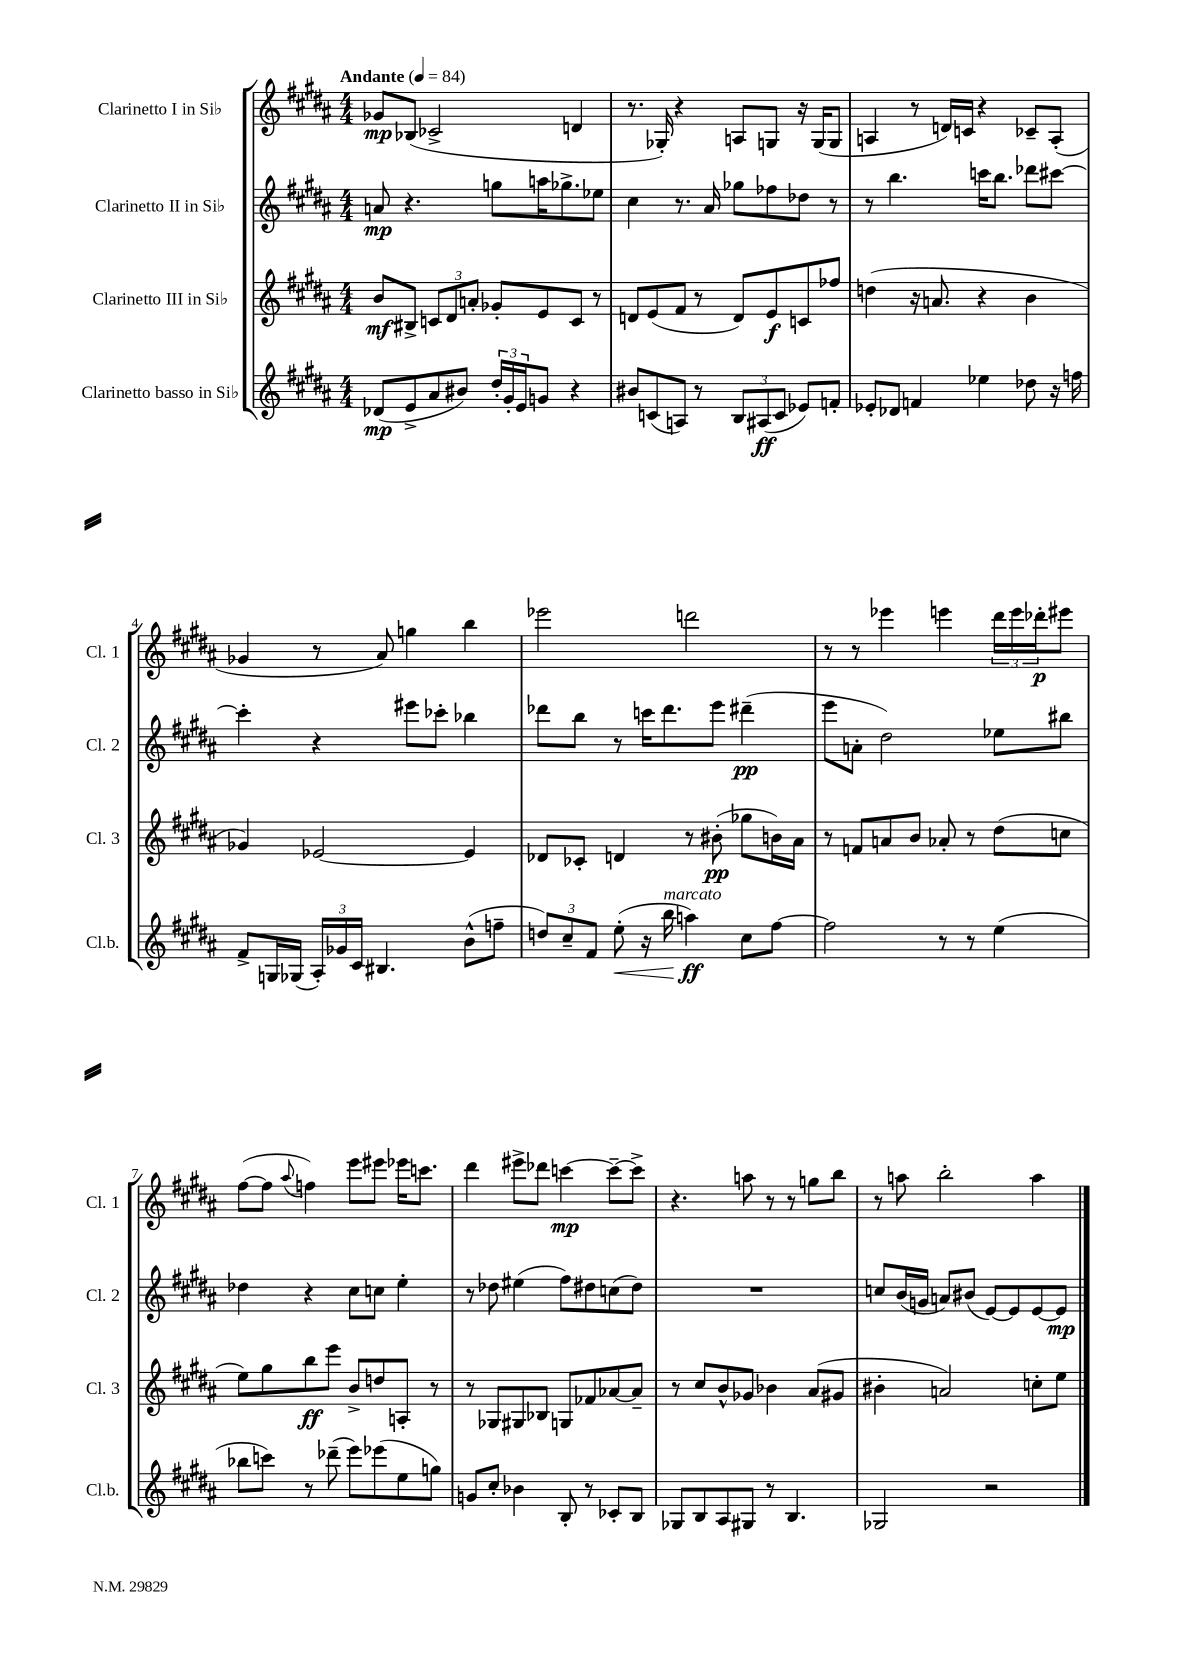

**kern	**kern	**kern	**kern
*staff4	*staff3	*staff2	*staff1
*clefG2	*clefG2	*clefG2	*clefG2
*k[f#c#g#d#a#]	*k[f#c#g#d#a#]	*k[f#c#g#d#a#]	*k[f#c#g#d#a#]
*M4/4	*M4/4	*M4/4	*M4/4
*MM84	*MM84	*MM84	*MM84
(8d-	8b	8a	8g-
8e^	8B#^	4.r	(8B-
8a#	12c	.	2c-^
.	12d#	.	.
8b#)	.	.	.
.	12a'	.	.
24dd#'	8g-'	8gg	.
24g#'	.	.	.
24e	.	.	.
8g	8e	16aa	.
.	.	8.gg-^	.
4r	8c	.	4d
.	8r	8ee-	.
=	=	=	=
8b#	8d	4cc#	8.r
(8c	(8e	.	.
.	.	.	16G-')
8A)	8f#	8.r	4r
8r	8r	.	.
.	.	16a#	.
12B	8d)	8gg-	8A
(12A#	.	.	.
.	8e	8ff-	8G
12c	.	.	.
8e-)	8c	8dd-	16r
.	.	.	(16G
8f'	8ff-	8r	8G
=	=	=	=
8e-'	(4dd	8r	4A
8d-	.	4.bb	.
4f	16r	.	8r
.	8.a	.	.
.	.	.	16d)
.	.	.	16c
4ee-	4r	16ccc	4r
.	.	8.bb	.
8dd-	4b	8ddd-	8c-~
16r	.	[8ccc#	(8A'
16ff	.	.	.
=	=	=	=
8f#^	4g-)	4ccc#']	4g-
16G	.	.	.
(16G-	.	.	.
24A#')	[2e-	4r	8r
24g-	.	.	.
24c#	.	.	.
4.B#	.	.	8a#)
.	.	8eee#	4gg
.	.	8ccc-'	.
(8b^^	4e-]	4bb-	4bb
8ff~	.	.	.
=	=	=	=
12dd)	8d-	8ddd-	2eee-
12cc#~	.	.	.
.	8c-'	8bb	.
12f#	.	.	.
(8ee'	4d	8r	.
16r	.	16ccc	.
16bb	.	8.ddd-	.
4aa)	8r	.	2ddd
.	(8b#'	8eee	.
8cc#	8gg-	(4ddd#~	.
[8ff#	16b)	.	.
.	16a#	.	.
=	=	=	=
2ff#]	8r	8eee	8r
.	8f	8a'	8r
.	8a	2dd#)	4eee-
.	8b	.	.
8r	8a-'	.	4eee
8r	8r	.	.
(4ee	(8dd#	8ee-	24ddd#
.	.	.	24eee
.	.	.	24ddd-'
.	8cc	8bb#	8eee#
=	=	=	=
8bb-	8ee)	4dd-	([8ff#
8ccc)	8gg#	.	8ff#]
.	.	.	8qqaa#
8r	8bb	4r	4ff)
(8ddd-~	8eee	.	.
8eee)	8b^	8cc#	8eee
(8eee-	8dd	8cc	8eee#
8ee	8A'	4ee'	16eee-
.	.	.	8.ccc
8gg)	8r	.	.
=	=	=	=
8g	8r	8r	4ddd#
8cc#'	8G-	8dd-	.
4b-	8G#	(4ee#	8eee#^
.	8B-	.	8ddd-
8B'	8G	8ff#)	[4ccc
8r	8f-	8dd#	.
8c-'	[8a-	(8cc	8ccc~_
8B	8a-~]	8dd#)	8ccc^]
=	=	=	=
8G-	8r	1r	4.r
8B	8cc#	.	.
8A#	8b^^	.	.
8G#	8g-	.	8aa
8r	4b-	.	8r
4.B	.	.	8r
.	(8a#	.	8gg
.	8g#	.	8bb
=	=	=	=
2G-	4b#'	8cc	8r
.	.	(16b	8aa
.	.	16g	.
.	2a)	8a)	2bb'
.	.	(8b#	.
2r	.	[8e)	.
.	.	8e]	.
.	8cc'	[8e	4aa
.	8ee	8e]	.
==	==	==	==
*-	*-	*-	*-
